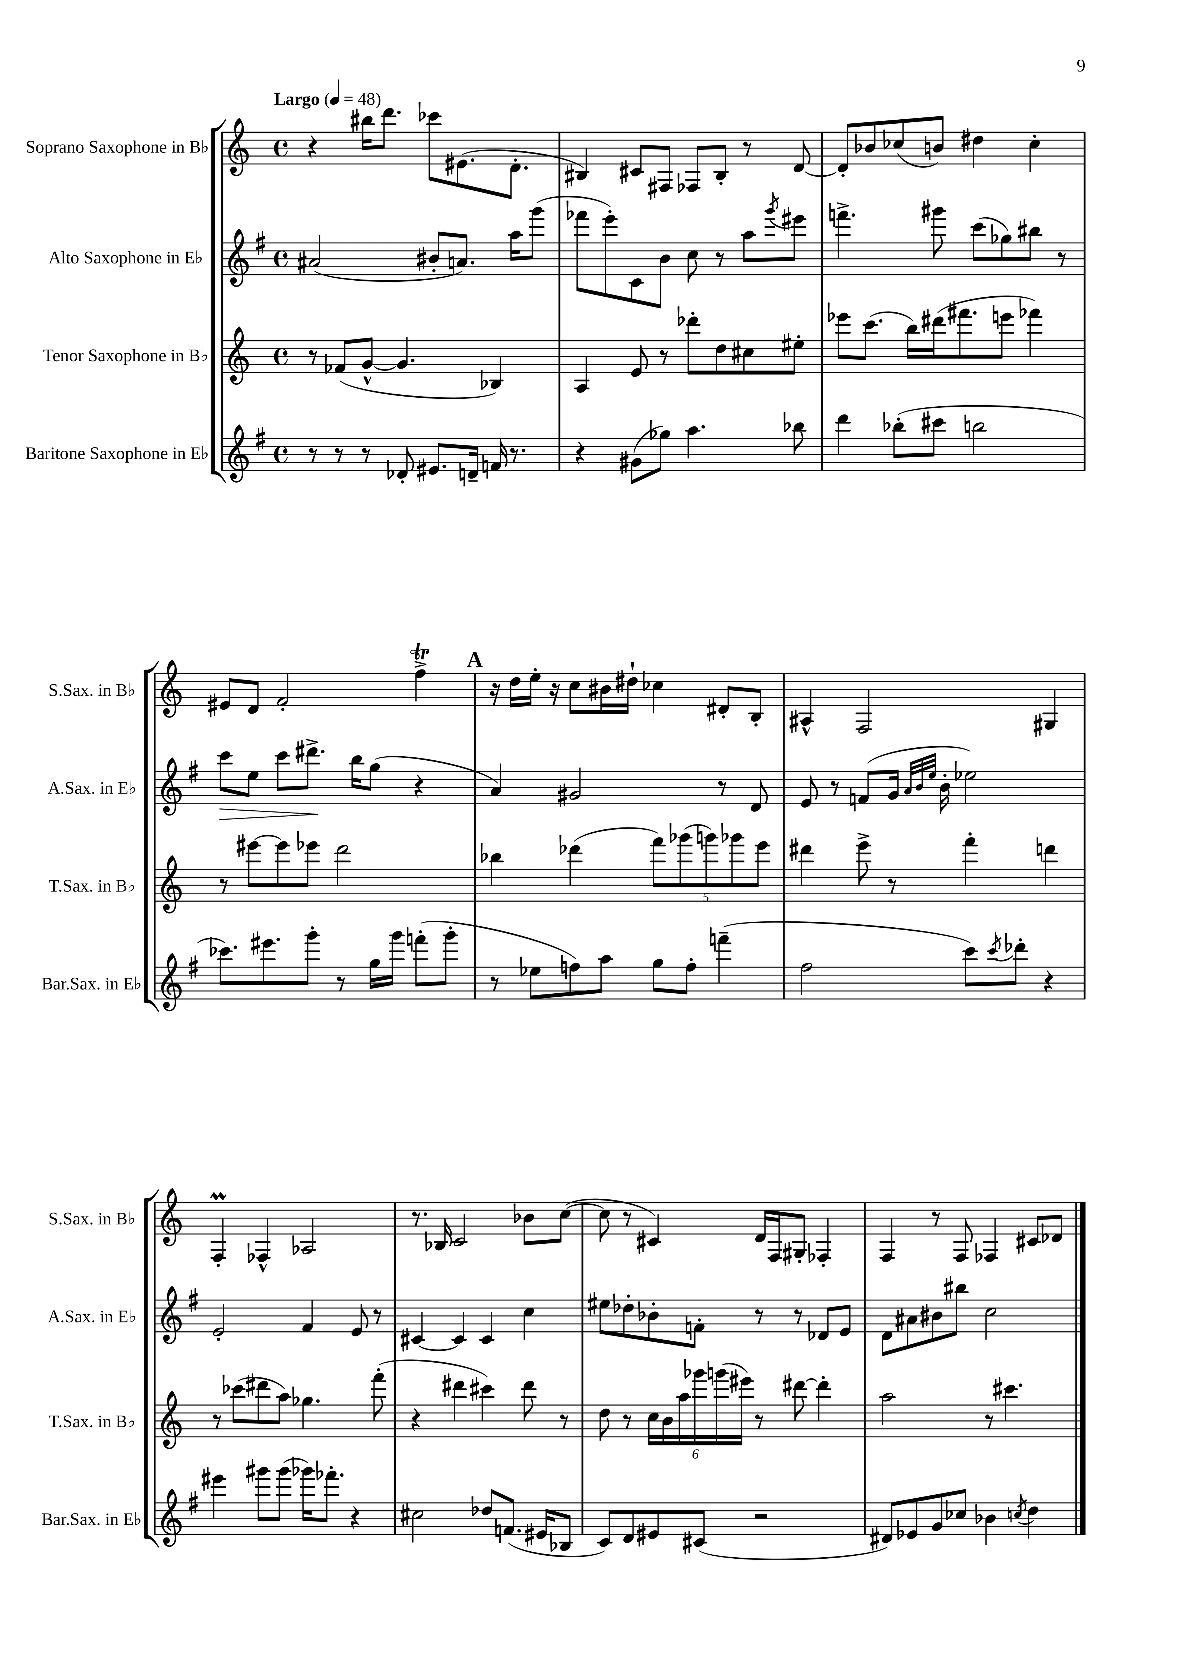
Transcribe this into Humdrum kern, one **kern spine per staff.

**kern	**kern	**kern	**kern
*staff4	*staff3	*staff2	*staff1
*clefG2	*clefG2	*clefG2	*clefG2
*k[f#]	*k[]	*k[f#]	*k[]
*M4/4	*M4/4	*M4/4	*M4/4
*met(c)	*met(c)	*met(c)	*met(c)
*MM48	*MM48	*MM48	*MM48
8r	8r	(2a#/	4r
8r	(8f-/L	.	.
8r	[8g^^/J	.	16bb#\LK
.	.	.	8.ddd\J
8d-'/	4.g/]	.	.
8.e#/L	.	8b#'/L	8ccc-\L
.	.	8.a/J)	(8.e#\
16d~/Jk	.	.	.
16f/	4B-/)	.	.
8.r	.	16aa\LK	8.d'\J
.	.	(8ggg\J	.
=	=	=	=
4r	4A/	8fff-\L	4B#/)
.	.	8eee'\)	.
(8g#\L	8e/	8c\	8c#/L
8gg-\J)	8r	8b\J	8F#/J
4.aa\	8ddd-'\L	8cc\	8F-/L
.	8dd\	8r	8B#'/J
.	8cc#\	8aa\L	8r
.	.	8qggg/	.
8bb-\	8ee#'\J	8eee#\J	[8d/
=	=	=	=
4ddd\	8eee-\L	4.fff^\	8d'/]L
.	(8.ccc\J	.	8b-/
(8bb-'\L	.	.	(8cc-/
.	16bb\LL)	.	.
8ccc#\J	(16ddd#\J	8ggg#\	8b/J)
.	8.fff#\	.	.
2bb\	.	(8ccc\L	4dd#\
.	8eee\J	8gg-\)	.
.	4fff-\)	8bb#\J	4cc-'\
.	.	8r	.
=	=	=	=
8.ccc-\L)	8r	8ccc\L	8e#/L
.	[8eee#\L	8ee\J	8d/J
8.eee#\	.	.	.
.	8eee#\]	8ccc\L	2f'/
8ggg'\J	8eee-\J	8.ddd#^\J	.
8r	2ddd\	.	.
.	.	16bb\LK	.
16gg\LL	.	(8gg\J	.
16ggg\JJ	.	.	.
(8fff'\L	.	4r	4ff^\
8ggg'\J	.	.	.
=	=	=	=
8r	4bb-\	4a/)	16r
.	.	.	16dd\LL
8ee-\L	.	.	16ee'\JJ
.	.	.	16r
8ff\)	(4ddd-\	2g#/	8cc\L
8aa\J	.	.	16b#\L
.	.	.	16dd#`\JJ
8gg\L	10fff\L)	.	4cc-\
.	(10ggg-\	.	.
8ff'\J	.	.	.
.	10ggg\)	.	.
(4fff~\	.	8r	8d#'/L
.	10ggg-\	.	.
.	.	8d/	8B'/J
.	10eee\J	.	.
=	=	=	=
2ff#\	4ddd#\	8e/	4A#^^/
.	.	8r	.
.	8eee^\	(8f/L	2F/
.	8r	16g/Jk	.
.	.	32qqa/LLL	.
.	.	32qqb/	.
.	.	32qqee/JJJ	.
.	.	16b'\	.
8ccc\L)	4fff'\	2ee-\)	.
8qccc/	.	.	.
8ddd-'\J	.	.	.
4r	4ddd\	.	4G#/
=	=	=	=
4eee#\	8r	2e'/	4F'/
.	(8ccc-\L	.	.
8ggg#\L	8ddd#\	.	4F-^^/
(8ggg#\J	8aa\J)	.	.
16ggg-\LK)	4.gg-\	4f#/	2A-/
8.fff-'\J	.	.	.
4r	.	8e/	.
.	(8fff'\	8r	.
=	=	=	=
2cc#\	4r	[4c#/	8.r
.	.	.	16B-/
.	4ddd#\	4c#/]	2c/
8dd-/L	4ccc#\)	4c#/	.
(8.f/J	.	.	.
.	8ddd#\	4cc\	8b-\L
16e#/LK	.	.	.
8B-/J	8r	.	([8cc\J
=	=	=	=
8c/L)	8dd\	8ee#\L	8cc\]
8d/	8r	8dd-'\	8r
8e#/	24cc\LL	8b-'\	4c#/)
.	24b\	.	.
.	24aa\	.	.
(8c#/J	24ggg-\	8f'\J	.
.	(24ggg\	.	.
.	24eee#\JJ)	.	.
2r	8r	8r	16d/LL
.	.	.	16F/J
.	[8ddd#\	8r	8G#'/J
.	4ddd#'\]	8d-/L	4F-'/
.	.	8e/J	.
=	=	=	=
8d#/L)	2aa\	8d\L	4F/
8e-/	.	8a#\	.
8g/	.	8b#\	8r
8cc-/J	.	8bb#\J	8F/
4b-\	8r	2cc\	4F-/
.	4.ccc#\	.	.
8qcc/	.	.	.
4dd\	.	.	8c#/L
.	.	.	8d-/J
==	==	==	==
*-	*-	*-	*-
